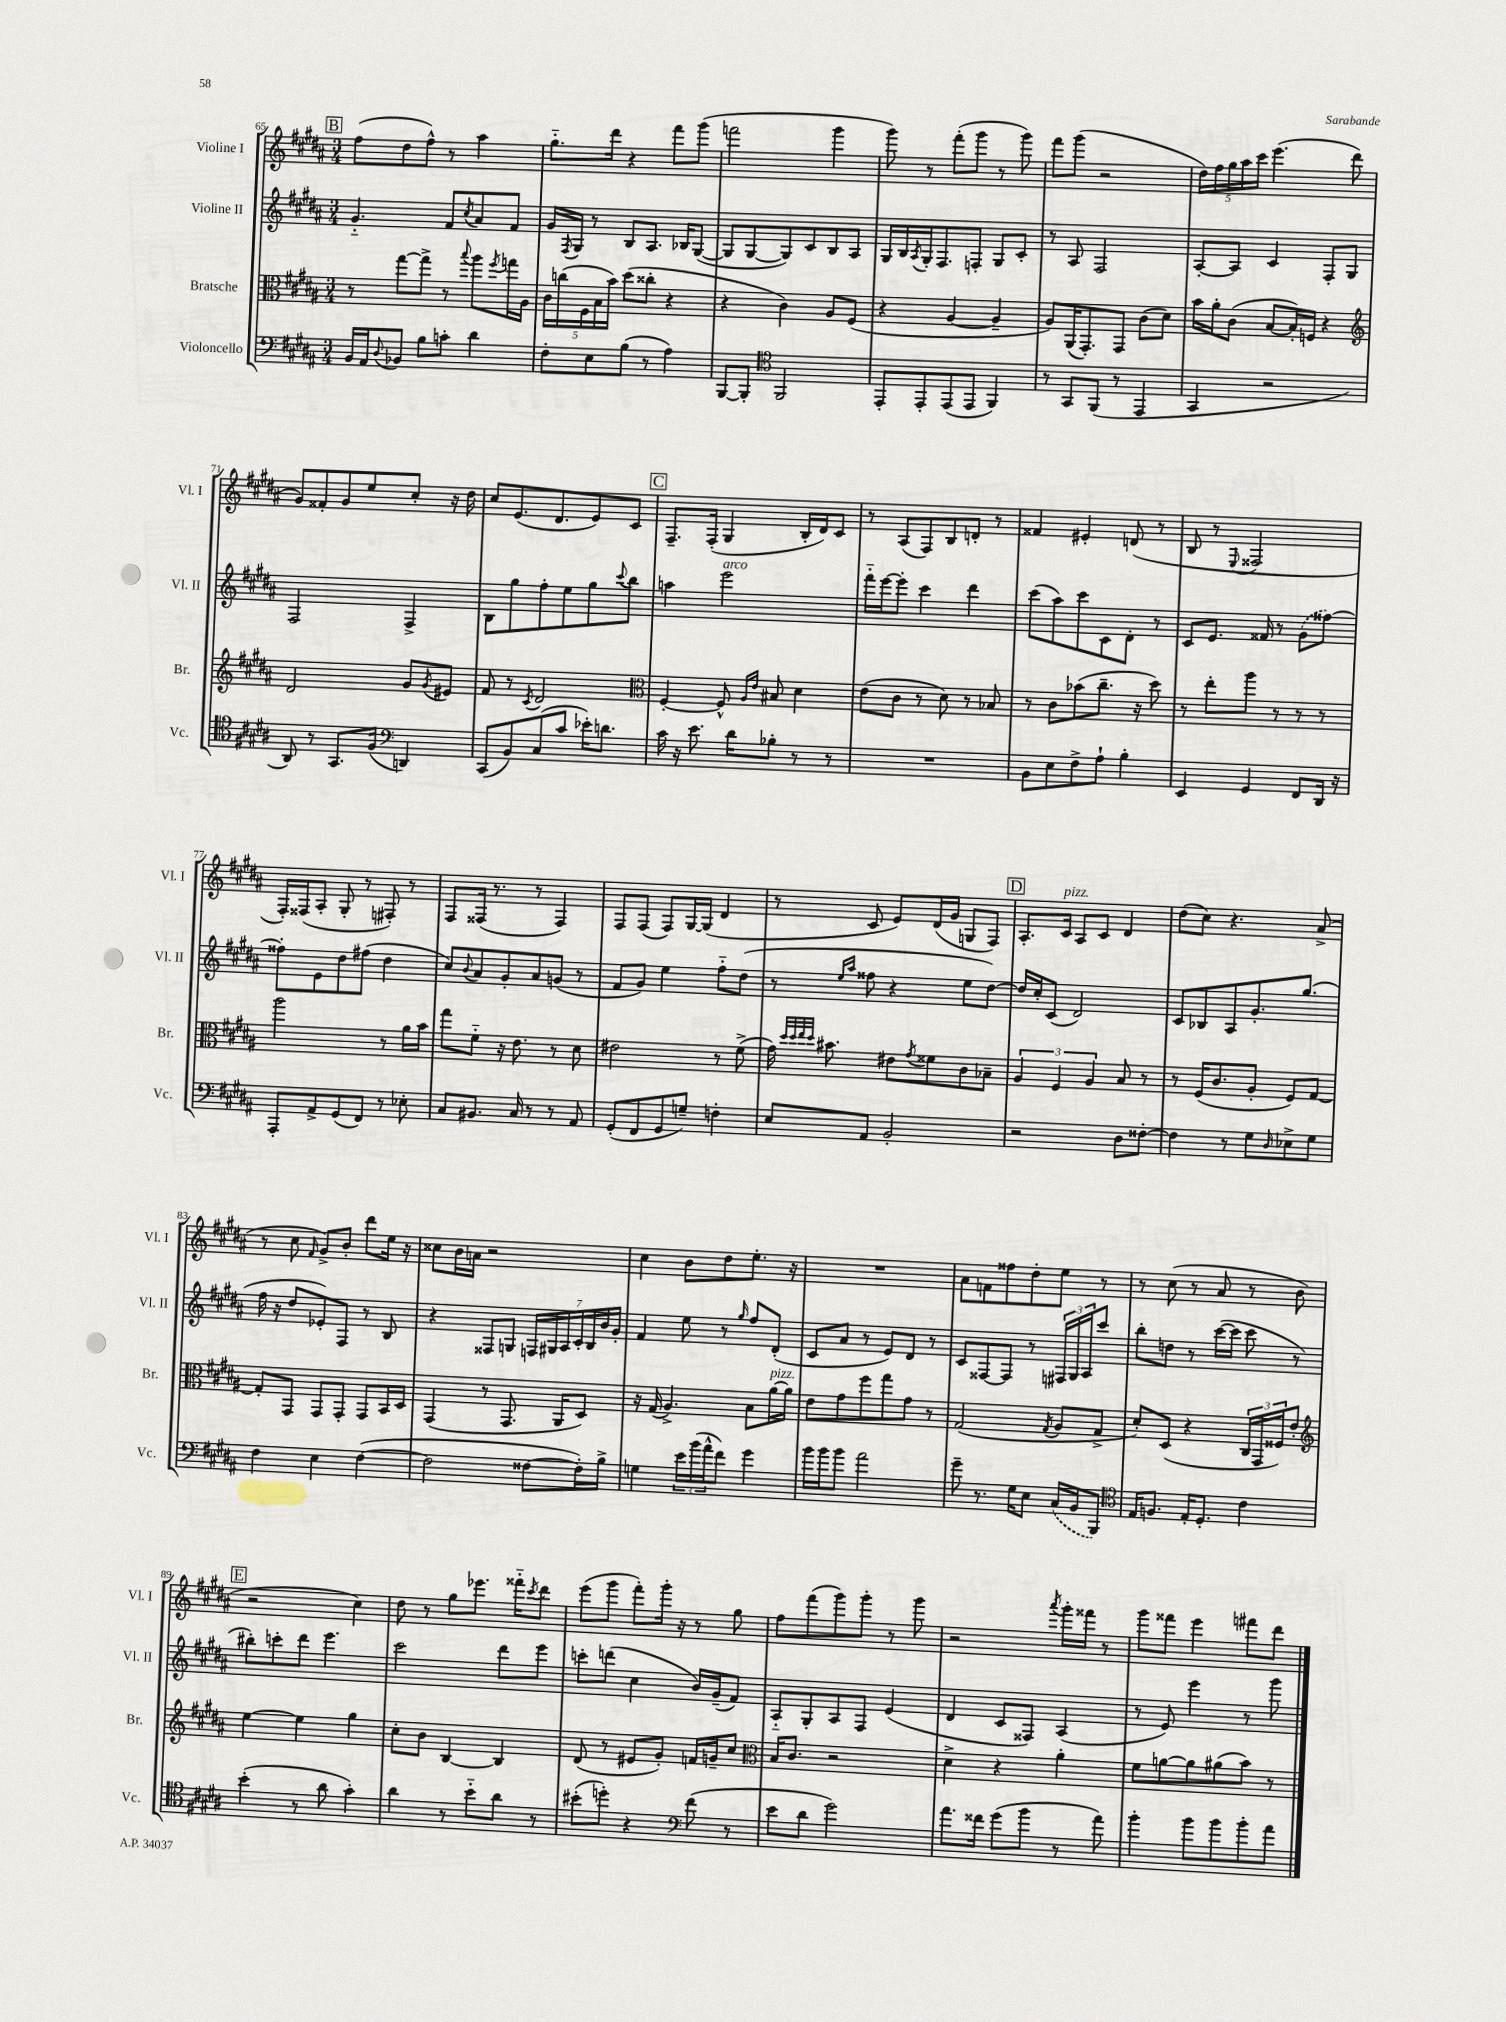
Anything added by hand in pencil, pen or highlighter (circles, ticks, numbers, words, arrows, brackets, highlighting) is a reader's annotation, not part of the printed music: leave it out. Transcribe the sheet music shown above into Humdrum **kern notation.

**kern	**kern	**kern	**kern
*staff4	*staff3	*staff2	*staff1
*clefF4	*clefC3	*clefG2	*clefG2
*k[f#c#g#d#a#]	*k[f#c#g#d#a#]	*k[f#c#g#d#a#]	*k[f#c#g#d#a#]
*M3/4	*M3/4	*M3/4	*M3/4
16BB	8r	4.g#'~	(8ff#
16AA#	.	.	.
8qqD#	.	.	.
8BB-	[8gg#	.	8dd#
8B	8gg#^]	.	8ff#^^)
8c'	8r	8f#	8r
.	8qqbb	8qcc#	.
4d#	8aa#	8a#	4aa#
.	8qff#	.	.
.	16gg	8f#	.
.	16A#	.	.
=	=	=	=
8F#'	20c#	16g#	8.gg#'~
.	(20cc	.	.
.	.	8qF#	.
.	.	16G#	.
.	20F#	.	.
8E	.	8r	.
.	20B	.	.
.	.	.	16ddd#
.	20b)	.	.
(8B	(8dd#	8B	4r
8r	8cc##'	8.A#	.
4A#)	4r	.	8fff#
.	.	16B-	.
.	.	([8G#	(8ggg#
=	=	=	=
[8BBB	4r	8G#]	2fff
8BBB']	.	[8G#	.
*clefC4	*	*	*
2FF#	4c#)	8G#])	.
.	.	8c#	.
.	8A#	8B	4ggg#
.	(8F#	8A#	.
=	=	=	=
8EE'	4r	16G#	8ggg#)
.	.	16B	.
.	.	8qA#	.
8EE'	.	16G#'	8r
.	.	8.F#	.
(8EE	[4A#	.	(8fff#'
8EE	.	8F'	8ggg#
4FF#)	4A#~]	8G#	8r
.	.	8c#'	8ggg#)
=	=	=	=
8r	8A#)	8r	8fff#
8GG#	(16AA#	8A#	(8ggg#
.	8.GG#')	.	.
(8FF#	.	2F#	2r
8r	8GG#	.	.
4EE	(8c#	.	.
.	8d#)	.	.
=	=	=	=
4GG#	16b	[8A#'	20dd#)
.	.	.	20ff#
.	16a#'	.	.
.	.	.	20gg#
.	(8c#	8A#]	.
.	.	.	20aa#
.	.	.	20ccc#
2r	[8B	4c#	(4.eee
.	16B'])	.	.
.	16F	.	.
.	4r	8F#'	.
.	.	8G#	8ddd#
=	=	=	=
*	*clefG2	*	*
8AA#)	2d#	2F#	8g#)
8r	.	.	8f##'
8.GG#	.	.	8g#
.	.	.	8ee
(16F#	.	.	.
*clefF4	*	*	*
4DD)	8g#	4F#^	8cc#'
.	8qg#	.	.
.	8e#	.	16r
.	.	.	16dd#
=	=	=	=
(8CC#	8f#	8B	8cc#
8BB)	8r	8gg#	(8.e
.	8qc#	.	.
(8C#	2d#	8ff#'	.
.	.	.	8.d#
8c#	.	8ee	.
16e-')	.	8gg#	8e)
8.d	.	.	.
.	.	8qqccc#	.
.	.	8bb	8c#
=	=	=	=
*	*clefC3	*	*
16c#	[4F#'	4aa	8.F#~
16r	.	.	.
8.e	.	.	.
.	.	.	(16F#'
.	8F#^^]	2eee	4G#
16d#	.	.	.
.	16qqA#	.	.
.	16qqe	.	.
8B-'	8B#	.	.
8r	4d#	.	16B'
.	.	.	16d#)
8r	.	.	8c#
=	=	=	=
2.r	(8e	16fff#'~	8r
.	.	[16eee	.
.	8c#	8eee']	(8A#
.	8r	4ccc#	8F#)
.	8d#)	.	8B
.	8r	4ddd#	8d'
.	8B-	.	8r
=	=	=	=
8BB	8r	(8ccc#	4f##
8E	8c#	8aa#)	.
8F#^	(8b-	8ccc#	4e#'
8A#`	8.cc#~	8c#	.
4B'	.	8d#'	(8d
.	16r	.	.
.	8dd#)	8r	8r
=	=	=	=
4EE	8r	8c#	8B
.	8ee'	8.e	8r
.	.	.	8qqE
4GG#	8aa#	.	2F##
.	.	16f##	.
.	8r	8r	.
8FF#	8r	(8g#	.
16DD#	8r	[8ff##)	.
16r	.	.	.
=	=	=	=
8AAA#'	2aa#	8ff##']	16F#')
.	.	.	(16F##
8AA#^	.	8e	8A#'
(8GG#	.	8dd#	8G#'
8FF#)	.	(8ff#	8r
8r	8r	4dd#	8F#')
8E-'	16a#	.	8r
.	16b	.	.
=	=	=	=
8C#	8gg#	8cc#)	8F#
.	.	8qqb	.
8.BB#	8f#'~	8a#	(16F##
.	.	.	8.r
.	16r	8g#'	.
16C#	8.e	.	.
8r	.	8a#	8r
8r	8r	(8g	4F##)
8AA#	8d#	8r	.
=	=	=	=
(8GG#'	2e#	8f#	8F#
8FF#	.	8g#)	(8F#
8GG#	.	4ee	8F#)
8G~)	.	.	[16G#
.	.	.	(16G#]
4F'	8r	8ff#'~	4d#
.	(8f#^	(8dd#	.
=	=	=	=
8E	16g#)	8r	8r
.	32qqdd#	.	.
.	32qqdd#	.	.
.	32qqee	.	.
.	32qqdd#	.	.
.	8.b#	.	.
.	.	16qqee	.
.	.	16qqaa#	.
8AA#	.	8ff##	8c#
2BB'	8e#	4r	8e)
.	8qg#	.	.
.	8f##	.	(16d#
.	.	.	16g#
.	8c#	8ee	8G
.	8B-~	[8dd#)	8F#)
=	=	=	=
2r	6A#	16dd#]	8.A#'
.	.	16cc#'	.
.	.	(8c#	.
.	6F#	.	.
.	.	.	16c#
.	.	2d#)	8A#
.	6A#	.	.
.	.	.	8c#
8D#	8B	.	4d#
[8F##'	8r	.	.
=	=	=	=
4F##]	8r	8c#	(8dd#
.	(16F#	8B-	8cc#)
.	8.c#	.	.
8r	.	8A#	4.r
8G#	8A#'	8.g#'	.
16qqD#	.	.	.
8E-^	8F#)	.	.
.	.	(8.gg#	.
8G#	[8G#	.	(8a#^
=	=	=	=
4F#	8G#']	16ff#	8r
.	.	16r	.
.	8GG#	8dd#	8cc#
.	.	.	16qqf#
4E	8GG#	8e-')	8g#^)
.	8GG#'	8F#	8b'
([4F#	8GG#	8r	8ddd#
.	16BB	8B	16ee
.	16D#	.	16r
=	=	=	=
2F#]	(4GG#	4r	8cc##
.	.	.	16b
.	.	.	16a
.	8r	8F##	2r
.	8.GG#	8G	.
[8F##	.	28F	.
.	.	28G#	.
.	16AA#	.	.
.	.	28A#	.
.	.	28c#'	.
16F##'])	8D#)	.	.
.	.	28B	.
.	.	28b	.
16B^	.	.	.
.	.	28g#'	.
=	=	=	=
4G	16r	4f#	4cc#
.	(16G#	.	.
.	4.A#^)	.	.
24e	.	8ee	8b
(24b	.	.	.
24a#^^	.	.	.
8f#)	.	8r	8dd#
.	.	16qqgg#	.
4g#	8B	8ff#	8.ee'
.	[16a#	(8d#'	.
.	16a#]	.	16r
=	=	=	=
16b	8e	8c#	2.r
16b	.	.	.
8b	8g#	8a#	.
2a#	8ff#	8r	.
.	8gg#	8e)	.
.	8g#	8d#	.
.	8r	8r	.
=	=	=	=
8g#~	(2G#	8c#	8a#
8.r	.	[8F##	8f
.	.	8F##]	8ff##
16G#	.	.	.
8E	.	8r	8dd#'
.	8qG#	.	.
(16C#	8A#	24F#	8ee
.	.	24G#	.
16BB	.	.	.
.	.	24A#	.
8BBB)	8G#^	8ccc#	8r
=	=	=	=
*clefC4	*	*	*
16E	8d#')	8bb'	8r
8.F	.	.	.
.	(8D#	8dd	(8cc#
16E'	4r	8r	8r
8.D#'	.	.	.
.	.	([16ccc#	8a#
.	.	16ccc#]	.
4c#	24C#	8ccc#	8r
.	24GG#	.	.
.	24F##)	.	.
.	8e'	8r	8b
=	=	=	=
*	*clefG2	*	*
(4b'	[4ee	8bb#')	2r
.	.	8ccc'	.
8r	4ee]	8ddd#	.
8a#	.	4.eee	.
4g#')	4gg#	.	4cc#)
=	=	=	=
4a#	8cc#'	2ccc#	8dd#
.	8b	.	8r
8r	[4B	.	8gg#
8b'~	.	.	8.eee-
8a#	4B]	8ddd#	.
.	.	.	16fff##'~
.	.	.	8qccc#
8r	.	8eee	8ddd#
=	=	=	=
(8b#'	(8d#	8ccc'	(8eee
8dd')	8r	(8ddd	8ggg#
4r	8e#	4cc#	8fff#')
.	8g#')	.	16ggg#'
.	.	.	16r
*clefF4	*	*	*
(8f#	16f	16b)	8r
.	16g~	(16g#~	.
8r	8cc#	8f#)	8gg#
=	=	=	=
*	*clefC3	*	*
8e	16B	8A#'~	8ff#
.	8.c#	.	.
8d#	.	8G#'	(8fff#
2g#)	2r	8A#	8ggg#)
.	.	8F#	8ggg#'
.	.	(4e	8r
.	.	.	8ggg#
=	=	=	=
8.a#	4d#^	4d#	2r
16f##	.	.	.
(8g#	4r	8c#	.
8b	.	8F##)	.
.	.	.	8qaaa#
8r	4a#'	(4A#	16ggg#'
.	.	.	16fff##
8a#)	.	.	8r
=	=	=	=
4b'	8f#	8r	8ggg#
.	[8a	8e)	8fff##
8b	8a]	4eee	4eee
8b	(8a#	.	.
8b'	8b)	8r	8fff#
8a#	8r	8ggg#	8ddd#
==	==	==	==
*-	*-	*-	*-
